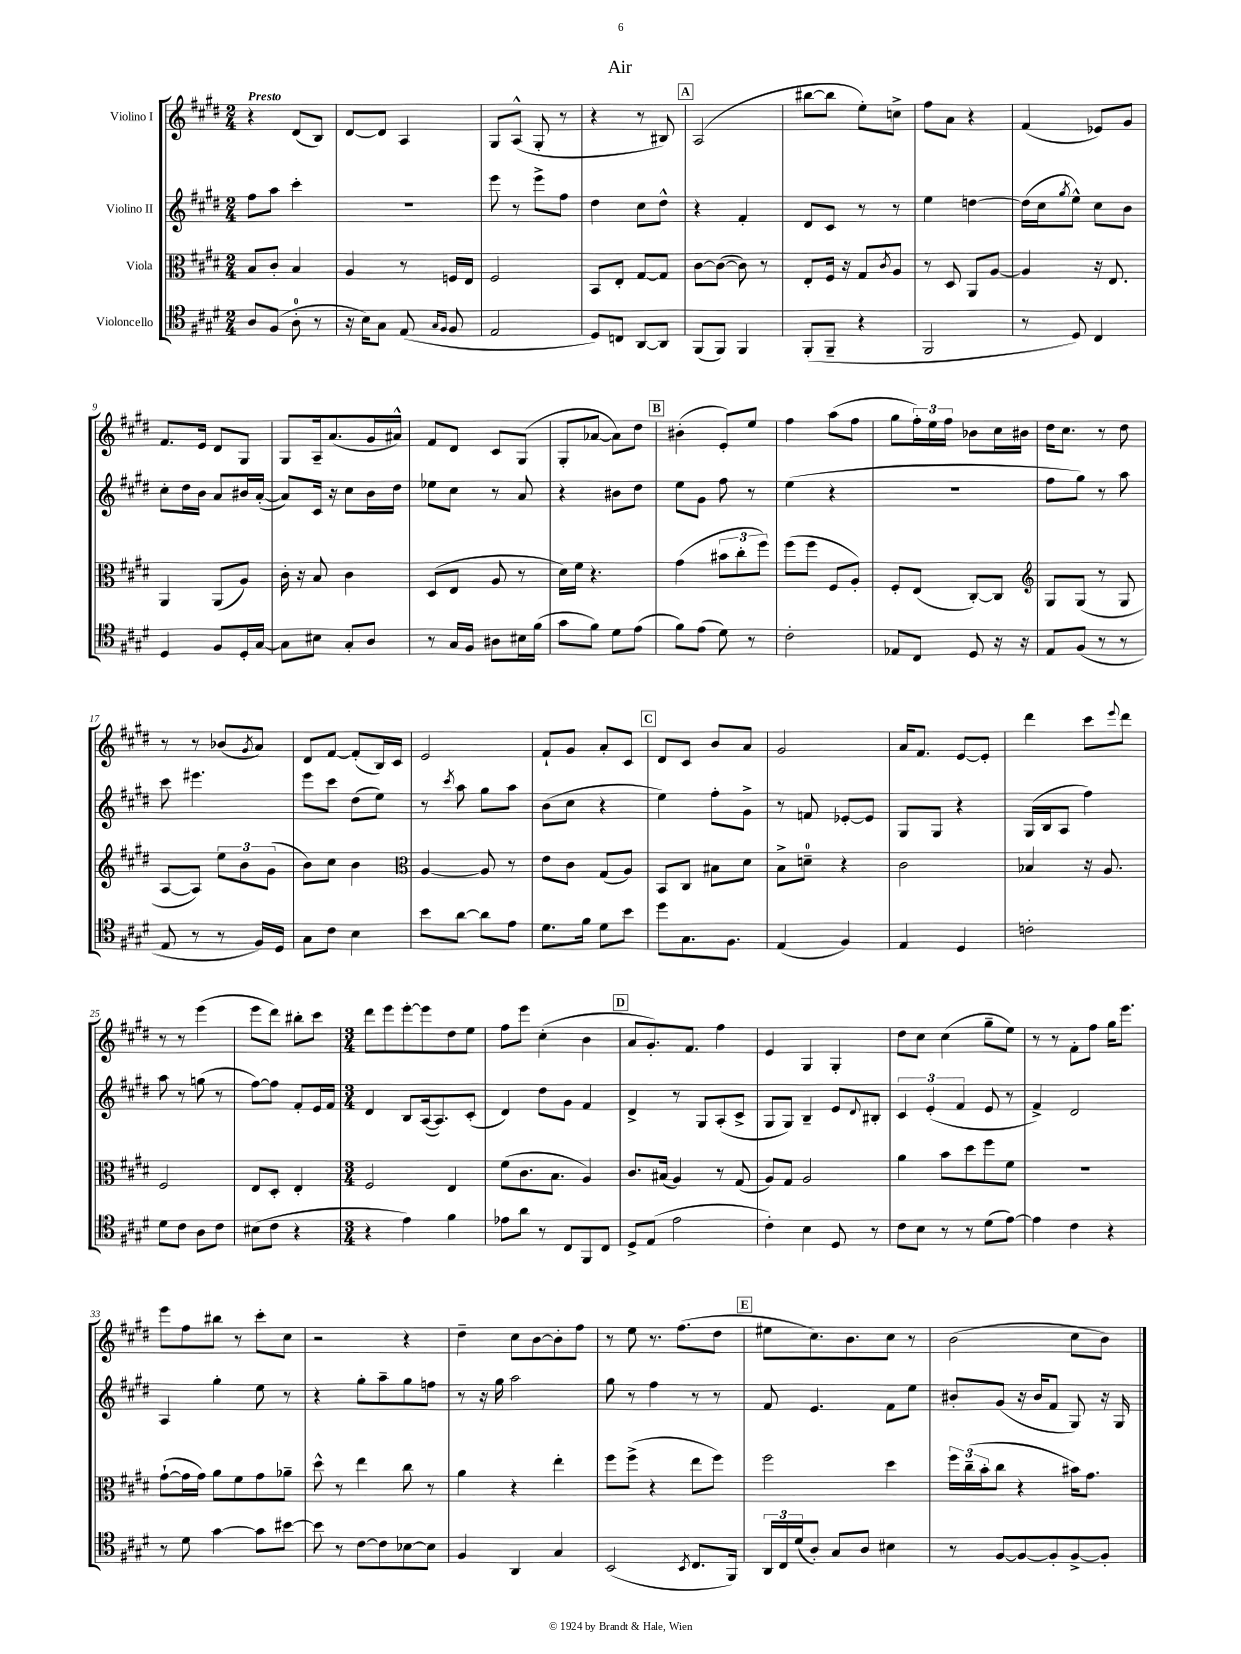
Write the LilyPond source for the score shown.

\header { title = "Air" }
<<
\new StaffGroup <<
\new Staff = "s0" \with { instrumentName = "Violino I" } {
    \clef treble \key e \major \numericTimeSignature \time 2/4 \tempo "Presto"
    r4 dis'8( b8) |
    dis'8~ dis'8 a4 |
    gis8 a8-^( gis8-. r8 |
    r4 r8 bis8) |
    \mark \markup { \box "A" } a2( |
    bis''8~ bis''8 e''8-.) c''8-> |
    fis''8 a'8 r4 |
    fis'4( ees'8) gis'8 |
    fis'8. e'16 dis'8 gis8 |
    gis8 a16-- a'8.( gis'16 ais'16-^) |
    fis'8 dis'8 cis'8 gis8( |
    gis8-. aes'8~ aes'8) dis''8 |
    \mark \markup { \box "B" } bis'4-.( e'8-.) e''8 |
    fis''4 a''8( fis''8 |
    gis''8 \tuplet 3/2 { fis''16-.) e''16 fis''16 } bes'8 cis''16 bis'16 |
    dis''16 cis''8. r8 dis''8 |
    r8 r8 bes'8( \acciaccatura { gis'8 } a'8) |
    dis'8 fis'8~ fis'8-.( b16) cis'16 |
    e'2 |
    fis'8-! gis'8 a'8-. cis'8 |
    \mark \markup { \box "C" } dis'8 cis'8 b'8 a'8 |
    gis'2 |
    a'16 fis'8. e'8~ e'8-. |
    dis'''4 cis'''8 \appoggiatura { e'''8 } dis'''8 |
    r8 r8 e'''4( |
    e'''8 dis'''8) bis''8-. cis'''8 |
    \numericTimeSignature \time 3/4 dis'''8 e'''8 e'''8~-. e'''8 dis''8 e''8 |
    fis''8 e'''8 cis''4-.( b'4 |
    \mark \markup { \box "D" } a'8 gis'8.-.) fis'8. fis''4 |
    e'4 gis4 gis4-. |
    dis''8 cis''8 cis''4( gis''8-- e''8) |
    r8 r8 fis'8-. fis''8 gis''16 e'''8. |
    e'''8 fis''8 bis''8 r8 cis'''8-. cis''8 |
    r2 r4 |
    dis''4-- cis''8 b'8~ b'8-. fis''8 |
    r8 e''8 r8. fis''8.( dis''8 |
    \mark \markup { \box "E" } eis''8 cis''8.) b'8. cis''8 r8 |
    b'2( cis''8 b'8) \bar "|." |
}
\new Staff = "s1" \with { instrumentName = "Violino II" } {
    \clef treble \key e \major \numericTimeSignature \time 2/4
    fis''8 a''8 cis'''4-. |
    r2 |
    e'''8 r8 e'''8-> fis''8 |
    dis''4 cis''8 dis''8-^ |
    \mark \markup { \box "A" } r4 fis'4-. |
    dis'8 cis'8 r8 r8 |
    e''4 d''4~ |
    d''16( cis''16 \acciaccatura { gis''8 } e''8-^) cis''8 b'8 |
    cis''8-. dis''16 b'16 a'8 bis'16 a'16~-.( |
    a'8) cis'16 r16 cis''8 b'16 dis''16 |
    ees''8 cis''8 r8 a'8 |
    r4 bis'8 dis''8 |
    \mark \markup { \box "B" } e''8 gis'8 fis''8 r8 |
    e''4( r4 |
    R2 |
    fis''8 gis''8) r8 a''8 |
    cis'''8 eis'''4. |
    e'''8 cis'''8 dis''8( e''8) |
    r8 \acciaccatura { cis'''8 } a''8 gis''8 a''8 |
    b'8( cis''8 r4 |
    \mark \markup { \box "C" } e''4) fis''8-. gis'8-> |
    r8 f'8 ees'8~-. ees'8 |
    gis8 gis8 r4 |
    gis16( b16 a8 fis''4) |
    a''8 r8 g''8( r8 |
    fis''8~) fis''8 fis'8-. e'16 fis'16 |
    \numericTimeSignature \time 3/4 dis'4 b8 a16~( a8.) cis'8-.( |
    dis'4) dis''8 gis'8 fis'4 |
    \mark \markup { \box "D" } dis'4-> r8 gis8 a8-.( cis'8-> |
    gis8 gis8) b4-- e'8 \appoggiatura { dis'8 } bis8-. |
    \tuplet 3/2 { cis'4 e'4-.( fis'4 } e'8 r8 |
    fis'4->) dis'2 |
    a4 gis''4-. e''8 r8 |
    r4 gis''8-. a''8-- gis''8 f''8 |
    r8 r16 gis''16 a''2 |
    gis''8 r8 fis''4 r8 r8 |
    \mark \markup { \box "E" } fis'8 e'4. fis'8 e''8 |
    bis'8-. gis'8( r16 bis'16 fis'8 gis8) r16 gis16 \bar "|." |
}
\new Staff = "s2" \with { instrumentName = "Viola" } {
    \clef alto \key e \major \numericTimeSignature \time 2/4
    b8 cis'8-. b4 |
    a4 r8 f16 e16 |
    fis2 |
    b,8 e8-. gis8~ gis8 |
    \mark \markup { \box "A" } cis'8~ cis'8~( cis'8) r8 |
    e8-. fis16 r16 gis8 \acciaccatura { cis'8 } a8 |
    r8 dis8 a,8 a8~ |
    a4 r16 e8. |
    a,4 a,8( a8) |
    cis'16-. r16 b8 cis'4 |
    dis8( e8 a8 r8 |
    dis'16) fis'16 r4. |
    \mark \markup { \box "B" } gis'4( \tuplet 3/2 { bis'8 cis''8-. fis''8) } |
    fis''8( fis''8 fis8 a8-.) |
    fis8-. e8( cis8~-.) cis8 |
    \clef treble gis8 gis8( r8 gis8 |
    a8~ a8) \tuplet 3/2 { e''8 b'8 gis'8( } |
    b'8) cis''8 b'4 |
    \clef alto a4~ a8 r8 |
    e'8 cis'8 gis8( a8) |
    \mark \markup { \box "C" } b,8 cis8 bis8 dis'8 |
    b8-> d'8-0-- r4 |
    cis'2 |
    bes4 r16 a8. |
    fis2 |
    e8 dis8-. e4-. |
    \numericTimeSignature \time 3/4 fis2 e4 |
    fis'8( cis'8. b8. a4) |
    \mark \markup { \box "D" } cis'8. bis16( a4) r8 gis8( |
    a8) gis8 a2 |
    a'4 b'8 dis''8 fis''8 fis'8 |
    R2. |
    gis'8~-!( gis'16 gis'16) a'8 fis'8 gis'8 aes'8-- |
    dis''8-^ r8 e''4 cis''8 r8 |
    a'4 r4 e''4-. |
    fis''8 fis''8->( r4 e''8 fis''8) |
    \mark \markup { \box "E" } fis''2 dis''4 |
    \tuplet 3/2 { fis''16 cis''16--( b'16-. } cis''8 r4 bis'16) gis'8. \bar "|." |
}
\new Staff = "s3" \with { instrumentName = "Violoncello" } {
    \clef tenor \key e \major \numericTimeSignature \time 2/4
    a8 fis8( a8-0-. r8 |
    r16 b16) gis8 e8( \grace { gis16 fis16 } fis8 |
    e2 |
    dis8) c8 a,8~ a,8 |
    \mark \markup { \box "A" } fis,8( fis,8) fis,4 |
    fis,8-.( fis,8-- r4 |
    fis,2 |
    r8 dis8) cis4 |
    dis4 fis8 dis16-. gis16~ |
    gis8 bis8 gis8-. a8 |
    r8 gis16 fis16 ais8 bis16 fis'16( |
    gis'8 fis'8) dis'8 e'8( |
    \mark \markup { \box "B" } fis'8) e'8( dis'8) r8 |
    cis'2-. |
    ees8 cis8 dis8 r16 r16 |
    e8 fis8( r8 r8 |
    e8 r8 r8 fis16) dis16 |
    gis8 cis'8 b4 |
    b'8 a'8~ a'8 e'8 |
    dis'8. fis'16 dis'8 b'8 |
    \mark \markup { \box "C" } dis''8 gis8. fis8. |
    e4( fis4) |
    e4 dis4 |
    c'2-. |
    dis'8 cis'8 a8 cis'8 |
    bis8( cis'8 r4 |
    \numericTimeSignature \time 3/4 r4 e'4) fis'4 |
    ees'8 a'8 r8 cis8 fis,8 cis8 |
    \mark \markup { \box "D" } dis8-> e8( e'2 |
    cis'4-.) b4 dis8 r8 |
    cis'8 b8 r8 r8 dis'8( e'8~) |
    e'4 cis'4 r4 |
    r8 dis'8 gis'4~ gis'8 bis'8~ |
    bis'8 r8 cis'8~ cis'8 bes8~ bes8 |
    fis4 a,4 gis4 |
    b,2( \acciaccatura { b,8 } cis8. fis,16) |
    \mark \markup { \box "E" } \tuplet 3/2 { a,16 cis16 dis'16( } a8-.) gis8 a8 bis4 |
    r8 fis8~ fis8~ fis8-. fis8~-> fis8-. \bar "|." |
}
>>
>>
